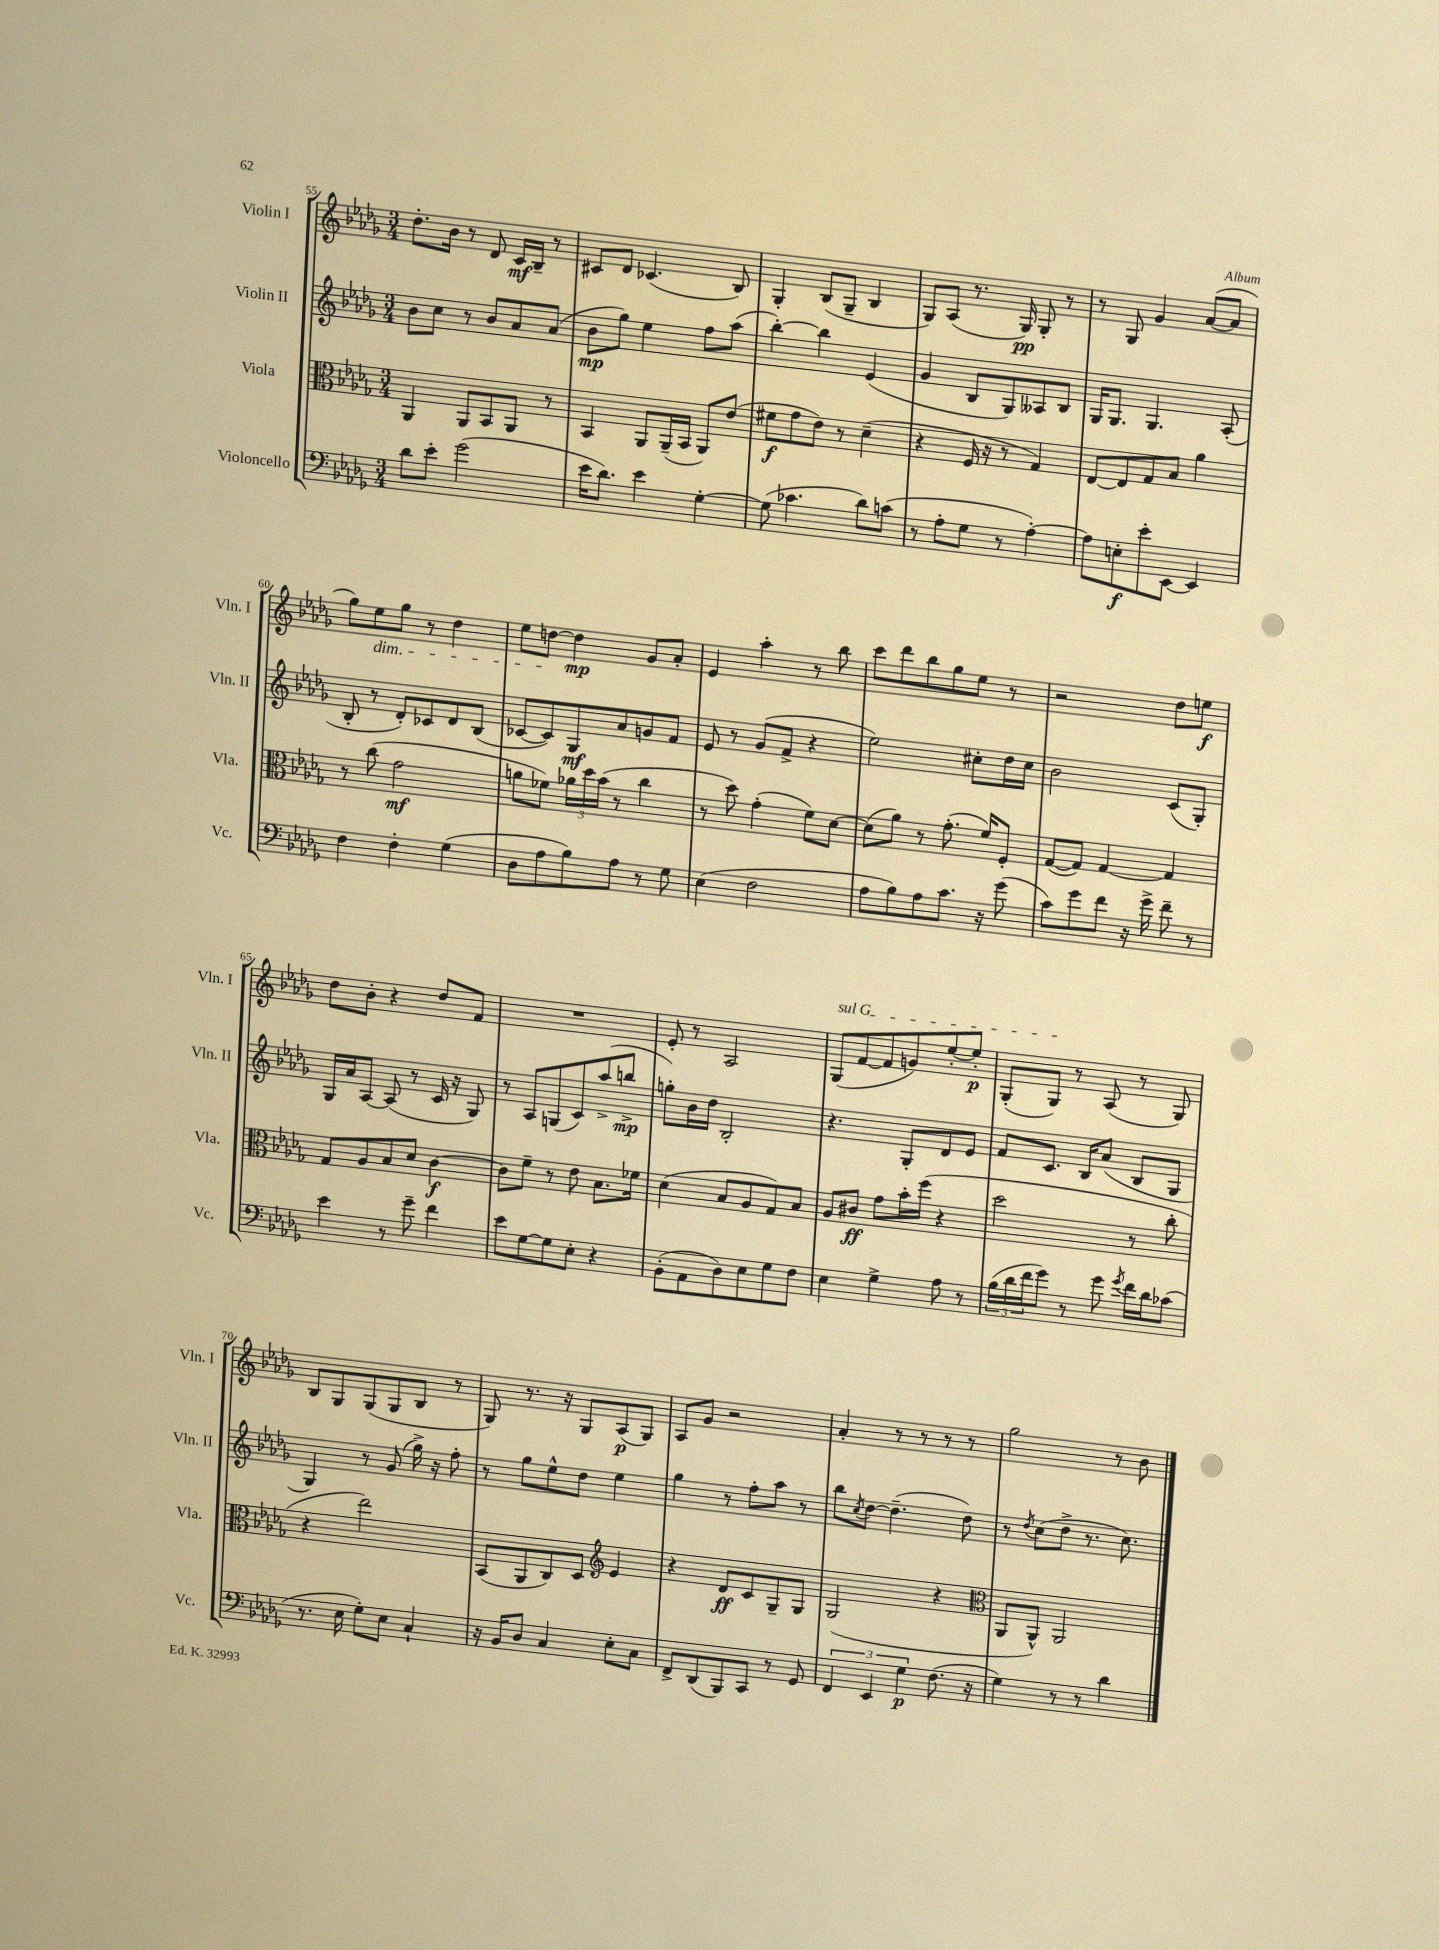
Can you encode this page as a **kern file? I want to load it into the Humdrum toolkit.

**kern	**dynam	**kern	**dynam	**kern	**dynam	**kern	**dynam
*part4	*part4	*part3	*part3	*part2	*part2	*part1	*part1
*staff4	*staff4	*staff3	*staff3	*staff2	*staff2	*staff1	*staff1
*I"Violoncello	*	*I"Viola	*	*I"Violin II	*	*I"Violin I	*
*I'Vc.	*	*I'Vla.	*	*I'Vln. II	*	*I'Vln. I	*
*clefF4	*	*clefC3	*	*clefG2	*	*clefG2	*
*k[b-e-a-d-g-]	*	*k[b-e-a-d-g-]	*	*k[b-e-a-d-g-]	*	*k[b-e-a-d-g-]	*
*M3/4	*	*M3/4	*	*M3/4	*	*M3/4	*
=55	=55	=55	=55	=55	=55	=55	=55
8d-\L	.	4AA-/	.	8b-\L	.	8.dd-'\L	.
8e-'\J	.	.	.	8cc\J	.	.	.
.	.	.	.	.	.	16b-\Jk	.
(2g-\	.	8AA-/L	.	8r	.	8r	.
.	.	8BB-/	.	8b-/L	.	8d-/	.
.	.	8AA-/J	.	8a-/	.	16c/LL	mf
.	.	.	.	.	.	16B-~/JJ	.
.	.	8r	.	(8a-/J	.	8r	.
=56	=56	=56	=56	=56	=56	=56	=56
16e-\KL	.	4BB-/	.	8b-\L	mp	8c#X/L	.
8.d-\J)	.	.	.	.	.	.	.
.	.	.	.	8gg-\J)	.	8d-/J	.
4e-\	.	8AA-/L	.	4ee-\	.	(4.c-X/	.
.	.	(16AA-~/L	.	.	.	.	.
.	.	16BB-/JJ	.	.	.	.	.
[4G-'\	.	8AA-/L)	.	8ff\L	.	.	.
.	.	(8e-/J	.	(8aa-\J	.	8B-/)	.
=57	=57	=57	=57	=57	=57	=57	=57
(8G-\]	.	8f#X\L	f	[4bb-'\)	.	4G-'/	.
4.c-X\	.	8g-\	.	.	.	.	.
.	.	8e-\J)	.	4bb-\]	.	(8B-/L	.
.	.	8r	.	.	.	8G-~/J	.
8d-\L)	.	(4d-~\	.	(4e-/	.	4B-/	.
(8cn\J	.	.	.	.	.	.	.
=58	=58	=58	=58	=58	=58	=58	=58
8r	.	4r	.	4g-/	.	8G-/L)	.
8A-'\L	.	.	.	.	.	(8A-/J	.
8G-\J	.	16F/	.	8B-/L	.	8.r	.
.	.	16r	.	.	.	.	.
8r	.	8r	.	8G-/)	.	.	.
.	.	.	.	.	.	16G-/)	pp
[4A-'\)	.	4G-/)	.	8A--X/	.	8G-'/	.
.	.	.	.	8B-/J	.	8r	.
=59	=59	=59	=59	=59	=59	=59	=59
8A-\L]	.	[8E-/L	.	16G-/KL	.	8r	.
.	.	.	.	8.G-/J	.	.	.
8En'\	f	8E-/]	.	.	.	8G-/	.
8e-'\	.	8G-/	.	4.G-/	.	4g-/	.
[8EE-\J	.	8B-/J	.	.	.	.	.
4EE-/]	.	4a-\	.	.	.	([8a-/L	.
.	.	.	.	(8A-'/	.	8a-/J]	.
!!LO:LB:g=z
=60	=60	=60	=60	=60	=60	=60	=60
4F\	.	8r	.	8B-'/	.	8gg-\L)	.
!	!	!	!	!	!	!LO:TX:b:i:t=dim.	!
.	.	(8cc\	.	8r	.	8ee-\	.
4F'\	.	2g-\	mf	8d-'/L)	.	8gg-\J	.
.	.	.	.	8c-X/	.	8r	.
(4G-\	.	.	.	8d-/	.	4dd-\	.
.	.	.	.	(8B-/J	.	.	.
=61	=61	=61	=61	=61	=61	=61	=61
8D-\L	.	8an\L	.	[8c-X/L	.	8ee-\L	.
8A-\	.	8f-X\J)	.	8c-/])	.	[8ddn\J	.
8B-\)	.	24a-X\LL	.	8G-/	mf	4dd\]	mp
.	.	24dd-\	.	.	.	.	.
.	.	(24b-\JJ	.	.	.	.	.
8A-\J	.	8r	.	8a-/	.	.	.
8r	.	4cc\	.	8gn/	.	8g-/L	.
8G-\	.	.	.	8f/J	.	8a-'/J	.
=62	=62	=62	=62	=62	=62	=62	=62
(4E-\	.	8r	.	8e-/	.	4e-/	.
.	.	8dd-\)	.	8r	.	.	.
2F\	.	(4g-'\	.	(8g-/L	.	4aa-'\	.
.	.	.	.	8f^/J	.	.	.
.	.	8f\L)	.	4r	.	8r	.
.	.	[8d-\J	.	.	.	8bb-\	.
=63	=63	=63	=63	=63	=63	=63	=63
8A-\L	.	(8d-\L]	.	2ee-\)	.	8ccc\L	.
8B-\)	.	8a-\J)	.	.	.	8ddd-\	.
8A-\	.	8r	.	.	.	8bb-\	.
8.c\J	.	(8.g-'\	.	.	.	8gg-\	.
.	.	.	.	8cc#X'\L	.	8ee-\J	.
16r	.	16f/KL)	.	.	.	.	.
(8g-\	.	8F'/J	.	16dd-\L	.	8r	.
.	.	.	.	16cc#\JJ	.	.	.
=64	=64	=64	=64	=64	=64	=64	=64
8c\L)	.	([8G-/L	.	2b-\	.	2r	.
8g-\	.	8G-/J])	.	.	.	.	.
8f\J	.	[4G-/	.	.	.	.	.
16r	.	.	.	.	.	.	.
16g-^\	.	.	.	.	.	.	.
8f~\	.	4G-/]	.	(8c/L	.	8dd-\L	.
8r	.	.	.	8G-'/J)	.	8een\J	f
!!LO:LB:g=z
=65	=65	=65	=65	=65	=65	=65	=65
4e-\	.	8G-/L	.	16G-/LL	.	8dd-\L	.
.	.	.	.	16a-/J	.	.	.
.	.	8A-/	.	[8A-/J	.	8b-'\J	.
8r	.	8B-/	.	(8A-/]	.	4r	.
8g-~\	.	8d-/J	.	8r	.	.	.
4f\	.	[4c\	f	16c/	.	8dd-/L	.
.	.	.	.	16r	.	.	.
.	.	.	.	8G-/)	.	8f/J	.
=66	=66	=66	=66	=66	=66	=66	=66
8e-\L	.	8c\L]	.	8r	.	2.r	.
[8G-\	.	8f~\J	.	8A-/L	.	.	.
8G-\]	.	8r	.	(8Gn/	.	.	.
8E-'\J	.	8e-\	.	8c/)	.	.	.
4r	.	8.B-\L	.	(8aa-^/	.	.	.
.	.	.	.	8bbn^/J	mp	.	.
.	.	16f-X\Jk	.	.	.	.	.
=67	=67	=67	=67	=67	=67	=67	=67
(8BB-'\L	.	(4d-\	.	8ggn'\L)	.	8e-'/	.
8AA-\	.	.	.	16b-\L	.	8r	.
.	.	.	.	16dd-\JJ	.	.	.
8D-\)	.	8B-/L	.	2B-'/	.	2A-/	.
8E-\	.	8A-/	.	.	.	.	.
8G-\	.	8G-/)	.	.	.	.	.
8F\J	.	8B-/J	.	.	.	.	.
=68	=68	=68	=68	=68	=68	=68	=68
!	!	!	!	!	!	!LO:TX:a:i:t=sul G	!
4E-\	.	8A-/L	.	4.r	.	(8G-/L	.
.	.	8c#X/J	ff	.	.	[8f/	.
4G-^\	.	8g-\L	.	.	.	8f/]	.
.	.	16b-'\L	.	8G-'/L	.	8gn/)	.
.	.	(16ff\JJ	.	.	.	.	.
8A-\	.	4r	.	8d-/	.	[8ee-'/	.
8r	.	.	.	8e-/J	.	8ee-'/J]	p
=69	=69	=69	=69	=69	=69	=69	=69
(24B-\LL	.	2dd-\	.	8f/L	.	(8G-'/L	.
24d-\	.	.	.	.	.	.	.
24f\J	.	.	.	.	.	.	.
8g-\J)	.	.	.	8.c/J	.	8G-/J)	.
8r	.	.	.	.	.	8r	.
.	.	.	.	16B-/KL	.	.	.
8g-\	.	.	.	(8a-/J	.	(8A-/	.
8qg-/	.	.	.	.	.	.	.
16f\LL	.	8r	.	8B-/L	.	8r	.
16d-\J	.	.	.	.	.	.	.
(8c-X\J	.	8cc'\	.	8G-/J	.	8G-/)	.
!!LO:LB:g=z
=70	=70	=70	=70	=70	=70	=70	=70
8.r	.	4r	.	4G-/)	.	8B-/L	.
.	.	.	.	.	.	8G-/	.
16E-\	.	.	.	.	.	.	.
8G-'\L)	.	2ee-\)	.	8r	.	(8G-/	.
8E-\J	.	.	.	(8g-/	.	8G-/	.
4C`/	.	.	.	16gg-^\)	.	8B-/J	.
.	.	.	.	16r	.	.	.
.	.	.	.	8ff'\	.	8r	.
=71	=71	=71	=71	=71	=71	=71	=71
16r	.	(8BB-/L	.	8r	.	8G-/)	.
16BB-/KL	.	.	.	.	.	.	.
8D-/J	.	8AA-/	.	8gg-\L	.	8.r	.
4C/	.	8C/)	.	8ee-^^\	.	.	.
.	.	.	.	.	.	16r	.
.	.	8D-/J	.	8dd-\J	.	8G-/L	.
*	*	*clefG2	*	*	*	*	*
8E-'\L	.	4e-/	.	4ee-\	.	(8A-/	p
8C\J	.	.	.	.	.	8G-/J)	.
=72	=72	=72	=72	=72	=72	=72	=72
8FF^/L	.	4r	.	4gg-\	.	8A-/L	.
(8DD-/	.	.	.	.	.	8g-/J	.
8BBB-/)	.	8d-/L	ff	8r	.	2r	.
8CC/J	.	8c/	.	8ff'\L	.	.	.
8r	.	8G-~/	.	8aa-\J	.	.	.
8GG-/	.	8G-/J	.	8r	.	.	.
=73	=73	=73	=73	=73	=73	=73	=73
6FF/	.	(2G-/	.	8bb-\L	.	4a-'/	.
.	.	.	.	8qcc/	.	.	.
.	.	.	.	[8dd-\J	.	.	.
6EE-/	.	.	.	.	.	.	.
.	.	.	.	(4.dd-~\]	.	8r	.
6G-\	p	.	.	.	.	.	.
.	.	.	.	.	.	8r	.
(8.F\	.	4r	.	.	.	8r	.
.	.	.	.	8dd-\)	.	8r	.
16r	.	.	.	.	.	.	.
=74	=74	=74	=74	=74	=74	=74	=74
*	*	*clefC3	*	*	*	*	*
4G-\)	.	8AA-/L	.	8r	.	2gg-\	.
.	.	.	.	8qdd-/	.	.	.
.	.	8AA-^^/J)	.	(8cc\L	.	.	.
8r	.	2AA-/	.	8dd-^\J	.	.	.
8r	.	.	.	8.r	.	.	.
4d-\	.	.	.	.	.	8r	.
.	.	.	.	8.cc\)	.	.	.
.	.	.	.	.	.	8b-\	.
==	==	==	==	==	==	==	==
*-	*-	*-	*-	*-	*-	*-	*-
